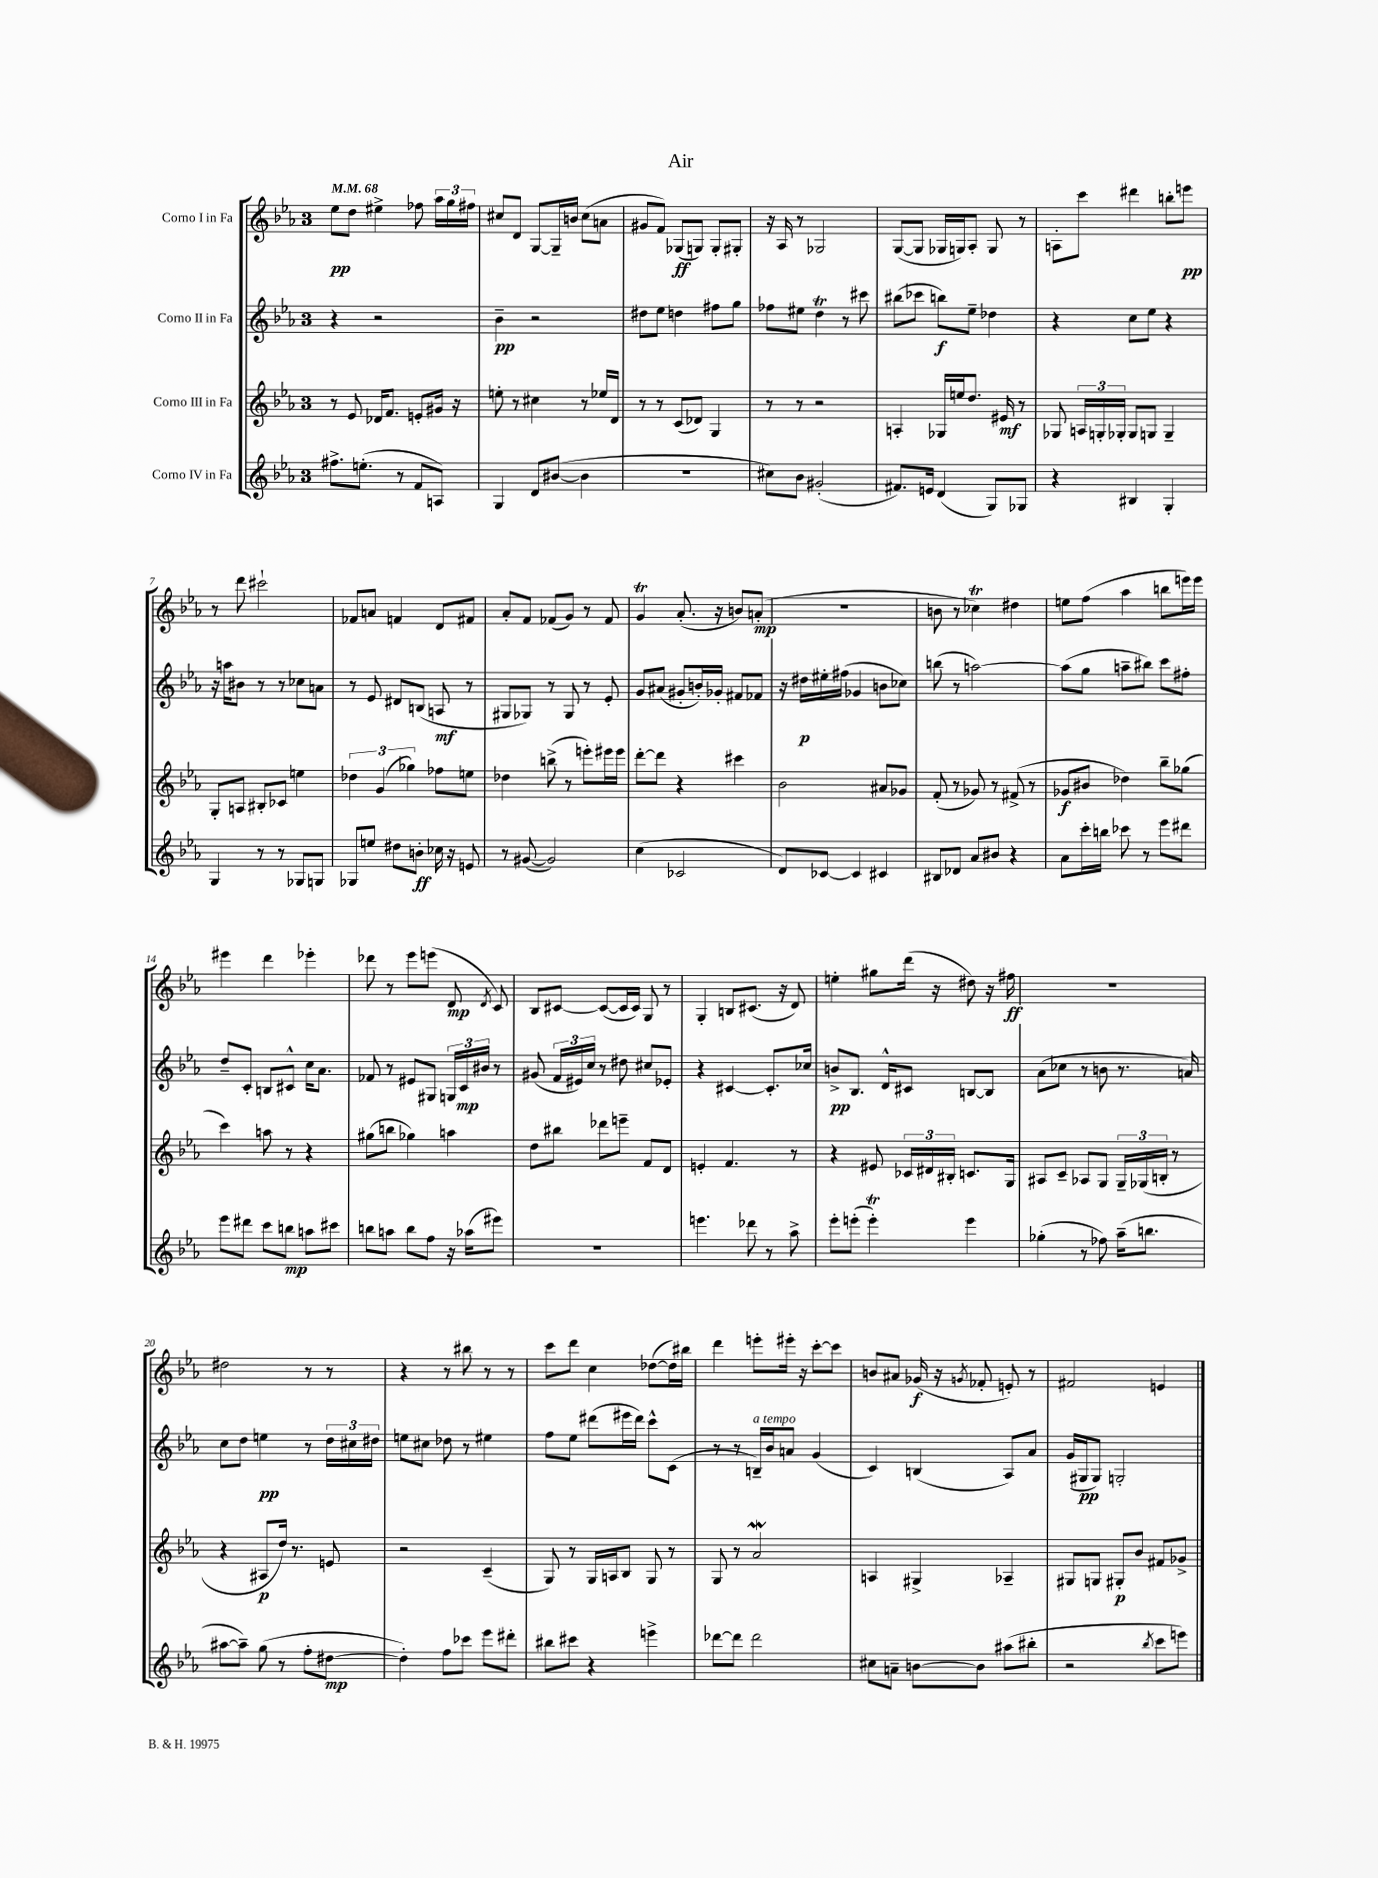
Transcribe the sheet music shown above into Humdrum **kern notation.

**kern	**dynam	**kern	**dynam	**kern	**dynam	**kern	**dynam
*part4	*part4	*part3	*part3	*part2	*part2	*part1	*part1
*staff4	*staff4	*staff3	*staff3	*staff2	*staff2	*staff1	*staff1
*I"Corno IV in Fa	*	*I"Corno III in Fa	*	*I"Corno II in Fa	*	*I"Corno I in Fa	*
*clefG2	*	*clefG2	*	*clefG2	*	*clefG2	*
*k[b-e-a-]	*	*k[b-e-a-]	*	*k[b-e-a-]	*	*k[b-e-a-]	*
*M3/4	*	*M3/4	*	*M3/4	*	*M3/4	*
*MM68	*	*MM68	*	*MM68	*	*MM68	*
=1	=1	=1	=1	=1	=1	=1	=1
8.ff#X^\L	.	8r	.	4r	.	8ee-\L	pp
.	.	8e-/	.	.	.	8dd\J	.
(8.een'\J	.	.	.	.	.	.	.
.	.	16d-X/KL	.	2r	.	4ee#X^\	.
.	.	8.f/J	.	.	.	.	.
8r	.	.	.	.	.	.	.
8f/L	.	8en'/L	.	.	.	8ff-X\	.
8An/J)	.	16g#X/Jk	.	.	.	24aa-\LL	.
.	.	.	.	.	.	24gg\	.
.	.	16r	.	.	.	.	.
.	.	.	.	.	.	24ff#X\JJ	.
=2	=2	=2	=2	=2	=2	=2	=2
4G/	.	8een'\	.	4b-~\	pp	8cc#X/L	.
.	.	8r	.	.	.	8d/J	.
8d/L	.	4cc#X\	.	2r	.	[8G/L	.
([8b#X/J	.	.	.	.	.	16G~/L]	.
.	.	.	.	.	.	16bn/JJ	.
4b#\]	.	8r	.	.	.	(8cc#\L	.
.	.	16ee-X/LL	.	.	.	8an\J	.
.	.	16d/JJ	.	.	.	.	.
=3	=3	=3	=3	=3	=3	=3	=3
2.r	.	8r	.	8dd#X\L	.	8g#X/L	.
.	.	8r	.	8ee-\J	.	8f/J)	.
.	.	(8c/L	.	4ddn\	.	(8G-X/L	ff
.	.	8d-X/J)	.	.	.	8Gn/J)	.
.	.	4G/	.	8ff#X\L	.	8G'/L	.
.	.	.	.	8gg\J	.	8G#X'/J	.
=4	=4	=4	=4	=4	=4	=4	=4
8cc#X\L)	.	8r	.	8ff-X\L	.	16r	.
.	.	.	.	.	.	16A-/	.
8b-\J	.	8r	.	8ee#X\J	.	8r	.
(2g#X'/	.	2r	.	4ddt\	.	2G-X/	.
.	.	.	.	8r	.	.	.
.	.	.	.	8ccc#X\	.	.	.
=5	=5	=5	=5	=5	=5	=5	=5
8.f#X/L)	.	4An'/	.	(8bb#X\L	.	([8G/L	.
.	.	.	.	8ccc-X\J	.	8G/J]	.
16en/Jk	.	.	.	.	.	.	.
(4d/	.	16G-X/LL	.	8bbn\L)	f	16G-X/LL	.
.	.	16een/J	.	.	.	16Gn/J)	.
.	.	8.dd/J	.	8ee-~\J	.	8A-'/J	.
8G/L)	.	.	.	4dd-X\	.	8G/	.
.	.	16e#X/	mf	.	.	.	.
8G-X/J	.	8r	.	.	.	8r	.
=6	=6	=6	=6	=6	=6	=6	=6
4r	.	8G-X/	.	4r	.	8An'\L	.
.	.	24An/LL	.	.	.	8ccc\J	.
.	.	24Gn'/	.	.	.	.	.
.	.	24G-X'/JJ	.	.	.	.	.
4B#X/	.	8G-/L	.	8cc\L	.	4ddd#X\	.
.	.	8Gn/J	.	8ee-\J	.	.	.
4G'/	.	4G~/	.	4r	.	8bbn'\L	.
.	.	.	.	.	.	8eeen\J	pp
!!LO:LB:g=z
=7	=7	=7	=7	=7	=7	=7	=7
4G/	.	8G'/L	.	16r	.	8r	.
.	.	.	.	16aan\KL	.	.	.
.	.	8An/J	.	8b#X\J	.	8ddd\	.
8r	.	8B#X'/L	.	8r	.	2ccc#X`\	.
8r	.	8c-X/J	.	8r	.	.	.
8G-X/L	.	4een\	.	8cc-X\L	.	.	.
8Gn/J	.	.	.	8an\J	.	.	.
=8	=8	=8	=8	=8	=8	=8	=8
8G-X/L	.	6dd-X\	.	8r	.	8f-X/L	.
8een/J	.	.	.	8e-/	.	8an/J	.
.	.	(6g/	.	.	.	.	.
8dd#X\L	.	.	.	8d#X/L	.	4fn/	.
.	.	6gg-X\)	.	.	.	.	.
8bn'\J	ff	.	.	(8Bn/J	.	.	.
16cc-X\	.	8ff-X\L	.	8An/	mf	8d/L	.
16r	.	.	.	.	.	.	.
8en/	.	8een\J	.	8r	.	8f#X/J	.
=9	=9	=9	=9	=9	=9	=9	=9
8r	.	4dd-X\	.	8G#X/L	.	8a-'/L	.
([8g#X/	.	.	.	8G-X/J)	.	8f/J	.
2g#/])	.	(8bbn^\	.	8r	.	(8f-X/L	.
.	.	8r	.	8G-/	.	8g/J)	.
.	.	8eeen'\L)	.	8r	.	8r	.
.	.	16eee#X\L	.	8e-'/	.	8f-/	.
.	.	16eee#\JJ	.	.	.	.	.
=10	=10	=10	=10	=10	=10	=10	=10
(4cc\	.	[8ddd'\L	.	8g/L	.	4gt/	.
.	.	8ddd\J]	.	(8a#X/J	.	.	.
2c-X/	.	4r	.	8g#X'/L	.	(8.a-'/	.
.	.	.	.	16bn'/L)	.	.	.
.	.	.	.	16g-X'/JJ	.	16r	.
.	.	4ccc#X\	.	8f#X/L	.	8bn/L)	.
.	.	.	.	8f-X/J	.	(8an'/J	mp
=11	=11	=11	=11	=11	=11	=11	=11
8d/L)	.	2b-\	.	16r	.	2.r	.
.	.	.	.	16dd#X\LL	p	.	.
[8c-X/J	.	.	.	16ee#X'\	.	.	.
.	.	.	.	(16ff#X\JJ	.	.	.
4c-/]	.	.	.	4g-X/	.	.	.
4c#X/	.	8a#X/L	.	8bn\L	.	.	.
.	.	8g-X/J	.	8cc-X\J)	.	.	.
=12	=12	=12	=12	=12	=12	=12	=12
8B#X/L	.	(8f'/	.	(8bbn\	.	8bn\	.
8d-X/J	.	8r	.	8r	.	8r	.
8a-/L	.	8g-X/)	.	[2aan\)	.	4cc-XT\)	.
8b#X/J	.	8r	.	.	.	.	.
4r	.	(8f#X^/	.	.	.	4dd#X\	.
.	.	8r	.	.	.	.	.
=13	=13	=13	=13	=13	=13	=13	=13
8a-\L	.	8g-X/L	f	(8aa\L]	.	8een\L	.
16ccc'\L	.	8b#X/J	.	8gg\J	.	(8ff\J	.
16bbn\JJ	.	.	.	.	.	.	.
8ccc-X\	.	4dd-X\)	.	8aan~\L	.	4aa-\	.
8r	.	.	.	8bb#X\J)	.	.	.
8eee-\L	.	8bb-~\L	.	8ccc\L	.	8bbn\L	.
8ddd#X\J	.	(8gg-X\J	.	8ff#X'\J	.	16eeen\L)	.
.	.	.	.	.	.	16eee\JJ	.
!!LO:LB:g=z
=14	=14	=14	=14	=14	=14	=14	=14
8eee-\L	.	4ccc\)	.	8dd~/L	.	4eee#X\	.
8ddd#X\J	.	.	.	8c'/J	.	.	.
8ccc\L	.	8aan\	.	8Bn/L	.	4ddd\	.
8bbn\J	mp	8r	.	8c#X^^/J	.	.	.
8aan\L	.	4r	.	16cc\KL	.	4eee-X'\	.
.	.	.	.	8.a-\J	.	.	.
8ccc#X\J	.	.	.	.	.	.	.
=15	=15	=15	=15	=15	=15	=15	=15
8bbn\L	.	(8gg#X\L	.	8f-X/	.	8ddd-X\	.
8aan\J	.	8bbn\J	.	8r	.	8r	.
8bb\L	.	4gg-X\)	.	8e#X/L	.	8eee-\L	.
8ff\J	.	.	.	8G#X/J	.	(8eeen\J	.
16r	.	4aan\	.	24Gn/LL	.	8d/	mp
.	.	.	.	24c/	mp	.	.
(16aa-X\KL	.	.	.	.	.	.	.
.	.	.	.	24b#X/JJ	.	.	.
.	.	.	.	.	.	8qd/	.
8eee#X\J)	.	.	.	8r	.	8c/)	.
=16	=16	=16	=16	=16	=16	=16	=16
2.r	.	8dd\L	.	(8g#X/	.	8B-/L	.
.	.	8bb#X\J	.	24f/LL	.	[8c#X/J	.
.	.	.	.	24e#X/)	.	.	.
.	.	.	.	24cc/JJ	.	.	.
.	.	8ddd-X\L	.	8r	.	(8c#/L_	.
.	.	8eeen~\J	.	8dd#X\	.	16c#/L]	.
.	.	.	.	.	.	16c#/JJ)	.
.	.	8f/L	.	8cc#X/L	.	8G/	.
.	.	8d/J	.	8e-X'/J	.	8r	.
=17	=17	=17	=17	=17	=17	=17	=17
4.eeen\	.	4en'/	.	4r	.	4G'/	.
.	.	4.f/	.	[4c#X/	.	8Bn/L	.
8ddd-X\	.	.	.	.	.	(8.c#X/J	.
8r	.	.	.	8.c#'/L]	.	.	.
.	.	.	.	.	.	16r	.
8aa-^\	.	8r	.	.	.	8d/)	.
.	.	.	.	16cc-X/Jk	.	.	.
=18	=18	=18	=18	=18	=18	=18	=18
8eee-'\L	.	4r	.	8bn^/L	pp	4een'\	.
(8eeen'\J	.	.	.	8.B-/J	.	.	.
4eeet'\)	.	8e#X/	.	.	.	8gg#X\L	.
.	.	.	.	16d^^/KL	.	.	.
.	.	24c-X/LL	.	8c#X/J	.	(16ddd\Jk	.
.	.	24d#X/	.	.	.	.	.
.	.	.	.	.	.	16r	.
.	.	24B#X'/JJ	.	.	.	.	.
4eee\	.	8.cn/L	.	[8Bn/L	.	8dd#X\)	.
.	.	.	.	8B/J]	.	16r	.
.	.	16G/Jk	.	.	.	16ff#X\	ff
=19	=19	=19	=19	=19	=19	=19	=19
(4gg-X'\	.	8A#X/L	.	(8a-\L	.	2.r	.
.	.	8c~/J	.	8cc-X\J	.	.	.
8r	.	8A-X/L	.	8r	.	.	.
8ff-X\)	.	8G/J	.	8bn\	.	.	.
(16aa-~\KL	.	24G~/LL	.	8.r	.	.	.
.	.	(24G-X/	.	.	.	.	.
8.bbn\J	.	.	.	.	.	.	.
.	.	24Bn'/JJ	.	.	.	.	.
.	.	8r	.	.	.	.	.
.	.	.	.	16an/)	.	.	.
!!LO:LB:g=z
=20	=20	=20	=20	=20	=20	=20	=20
[8aa#X\L	.	4r	.	8cc\L	.	2dd#X\	.
8aa#~\J])	.	.	.	8dd\J	.	.	.
(8gg\	.	8A#X/L	p	4een\	pp	.	.
8r	.	16dd/Jk)	.	.	.	.	.
.	.	8.r	.	.	.	.	.
8ff'\L	.	.	.	8r	.	8r	.
[8dd#X\J	mp	8en/	.	24dd\LL	.	8r	.
.	.	.	.	24cc#X\	.	.	.
.	.	.	.	24dd#X\JJ	.	.	.
=21	=21	=21	=21	=21	=21	=21	=21
4dd#'\])	.	2r	.	8een\L	.	4r	.
.	.	.	.	8cc#X\J	.	.	.
8ff\L	.	.	.	8dd-X\	.	8r	.
8ccc-X\J	.	.	.	8r	.	8bb#X\	.
8eee-\L	.	(4c~/	.	4ee#X\	.	8r	.
8ddd#X'\J	.	.	.	.	.	8r	.
=22	=22	=22	=22	=22	=22	=22	=22
8bb#X\L	.	8G/)	.	8ff\L	.	8ccc\L	.
8ccc#X\J	.	8r	.	8ee-\J	.	8ddd\J	.
4r	.	16G/LL	.	(8ddd#X\L	.	4cc\	.
.	.	16An/J	.	.	.	.	.
.	.	8B-/J	.	16eee#X\L	.	.	.
.	.	.	.	16ddd#\JJ)	.	.	.
4eeen^\	.	8G/	.	8ccc^^\L	.	([8dd-X\L	.
.	.	8r	.	(8c\J	.	16dd-\L])	.
.	.	.	.	.	.	16bb#X\JJ	.
=23	=23	=23	=23	=23	=23	=23	=23
[8ddd-X\L	.	8G/	.	8r	.	4ddd\	.
8ddd-\J]	.	8r	.	8r	.	.	.
!	!	!	!	!LO:TX:a:i:t=a tempo	!	!	!
2ddd-\	.	2a-w/	.	16Bn~/LL)	.	8eeen'\L	.
.	.	.	.	16b-/J	.	.	.
.	.	.	.	8an/J	.	16eee#X'\Jk	.
.	.	.	.	.	.	16r	.
.	.	.	.	(4g/	.	[8ccc'\L	.
.	.	.	.	.	.	8ccc\J]	.
=24	=24	=24	=24	=24	=24	=24	=24
8cc#X\L	.	4An/	.	4c/)	.	8bn/L	.
8an~\J	.	.	.	.	.	8a#X/J	.
[8bn\L	.	4G#X^/	.	(4Bn/	.	(16g-X/	f
.	.	.	.	.	.	16r	.
.	.	.	.	.	.	8qgn/	.
8b\J]	.	.	.	.	.	8f-X'/	.
(8aa#X\L	.	4A-X~/	.	8A-/L)	.	8en'/)	.
8bb#X'\J	.	.	.	8a-/J	.	8r	.
=25	=25	=25	=25	=25	=25	=25	=25
2r	.	8G#X/L	.	(16g/LL	.	2f#X/	.
.	.	.	.	16G#X/J	pp	.	.
.	.	8Gn/J	.	8G#/J)	.	.	.
.	.	8G#X'/L	p	2Gn'/	.	.	.
.	.	8b-/J	.	.	.	.	.
8qbb-/	.	.	.	.	.	.	.
8ccc\L	.	8f#X/L	.	.	.	4en/	.
8eeen\J)	.	8g-X^/J	.	.	.	.	.
==	==	==	==	==	==	==	==
*-	*-	*-	*-	*-	*-	*-	*-
